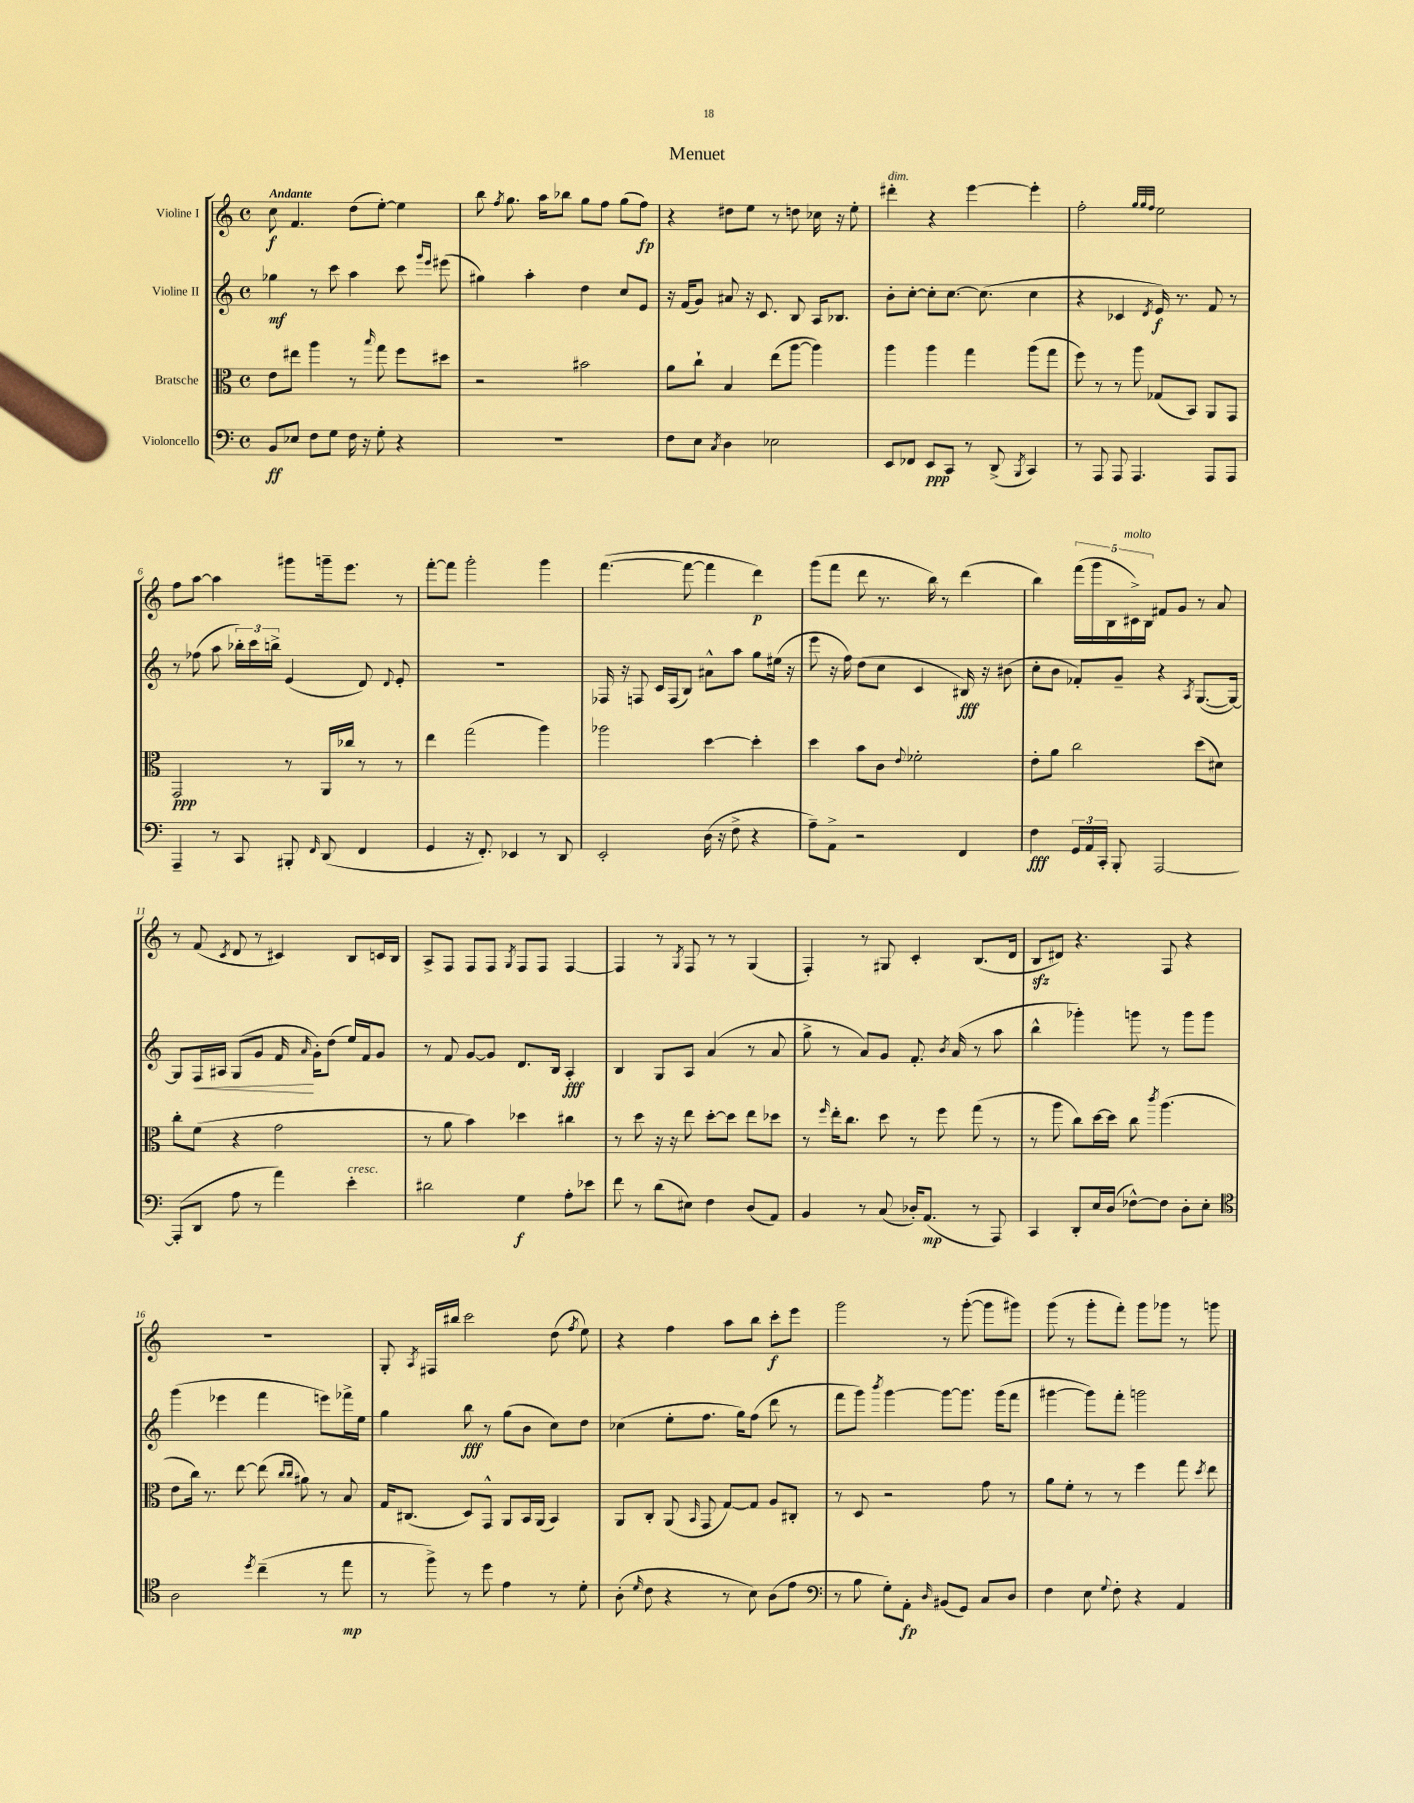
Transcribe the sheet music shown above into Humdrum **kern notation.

**kern	**kern	**kern	**kern
*staff4	*staff3	*staff2	*staff1
*clefF4	*clefC3	*clefG2	*clefG2
*k[]	*k[]	*k[]	*k[]
*M4/4	*M4/4	*M4/4	*M4/4
*met(c)	*met(c)	*met(c)	*met(c)
8BB	8e	4gg-	8cc
8E-	8ee#	.	4.f
8F	4aa	8r	.
8G	.	8ccc	.
16F	8r	4aa	(8dd
16r	.	.	.
.	16qqbb	.	.
8G'	8gg	.	[8ee')
4r	8ff	8ccc	4ee]
.	.	16qqggg	.
.	.	16qqeee	.
.	8dd#	(8eee#	.
=	=	=	=
1r	2r	4gg#)	8bb
.	.	.	8qff
.	.	.	8.gg
.	.	4aa'	.
.	.	.	16aa
.	.	.	8bb-
.	2b#	4dd	8gg
.	.	.	8ff
.	.	8cc	(8gg
.	.	8e	8ff)
=	=	=	=
8F	8a	16r	4r
.	.	(16f	.
8E	8cc`	8g)	.
8qC	.	.	.
4D	4B	8a#	8dd#
.	.	16r	8ee
.	.	8.c	.
2E-	(8ee	.	8r
.	[8aa	8B	8dd
.	4aa])	16A	16cc-
.	.	8.B-	16r
.	.	.	8ee'
=	=	=	=
8EE	4aa	8b'	4ddd#'
8FF-	.	[8cc'	.
8EE	4aa	8cc']	4r
8CC	.	[8.cc	.
8r	4gg	.	[4eee
.	.	(8.cc]	.
(8DD^	.	.	.
8qBBB	.	.	.
4CC)	(8aa	4cc	4eee']
.	8gg	.	.
=	=	=	=
8r	8ff)	4r	2ff'
8AAA	8r	.	.
8AAA	8r	4c-	.
4.AAA	8aa	.	.
.	.	.	32qqgg
.	.	.	32qqgg
.	.	8qd	32qqff
.	(8G-	16e)	2ee
.	.	8.r	.
.	8BB)	.	.
8AAA	8AA	8f	.
8AAA	8GG	8r	.
=	=	=	=
4AAA~	2GG	8r	8ff
.	.	(8ff-	[8aa
8r	.	8aa	4aa]
8CC	.	24bb-')	.
.	.	24ccc	.
.	.	24bb^	.
8BBB#'	8r	(4e	8ggg#
16qqFF	.	.	.
(8DD	16AA	.	16ggg~
.	16cc-	.	8.eee
4FF	8r	8d)	.
.	.	8qqd	.
.	8r	8e'	8r
=	=	=	=
4GG	4ee	1r	[8fff'
.	.	.	8fff]
16r	(2gg	.	2ggg'
8.FF')	.	.	.
4EE-	.	.	.
8r	4aa)	.	4ggg
8DD	.	.	.
=	=	=	=
2EE'	2aa-	16F-	([4.fff
.	.	16r	.
.	.	8F	.
.	.	16c	.
.	.	(16F	.
.	.	8B)	8fff_
(16D	[4dd	8a#^^	4fff]
16r	.	.	.
8F^	.	8aa	.
4r	4dd']	8gg	4ddd)
.	.	(16ee#	.
.	.	16r	.
=	=	=	=
8A~)	4dd	8eee	(8ggg
8AA^	.	16r	8fff
.	.	16ff)	.
2r	8b	(8dd	8ddd
.	8c	8cc	8.r
.	8qqe	.	.
.	2f-'	4c	.
.	.	.	16bb)
.	.	.	8r
4FF	.	16B#)	(4ddd
.	.	16r	.
.	.	(8b#	.
=	=	=	=
4F	8e'	8cc'	4bb)
.	8a	8b	.
24GG	2cc	8f-')	(20fff
24AA	.	.	.
.	.	.	20ggg
24CC'	.	.	.
.	.	.	20B
8BBB'	.	8g~	.
.	.	.	20c#^)
.	.	.	20B
[2AAA	.	4r	8f#
.	.	.	8g
.	.	8qA	.
.	(8dd	([8.G	8r
.	8d#)	.	8a
.	.	16G_)	.
=	=	=	=
(8AAA']	8cc'	8G]	8r
8DD	(8f	16F	(8f
.	.	16A#	.
.	.	.	8qc
8A	4r	(8G	8d
8r	.	8g	8r
4a)	2g	16f	4c#)
.	.	16qqa	.
.	.	16g')	.
.	.	(8dd	.
4e'	.	16ee)	8B
.	.	16f	.
.	.	8g	16c
.	.	.	16B
=	=	=	=
2d#	8r	8r	8A^
.	8a	8f	8F
.	4b)	[8g	8F
.	.	8g]	8F
.	.	.	8qG
4G	4dd-	8.d	8F
.	.	.	8F
.	.	16B	.
8A'	4cc#	4A'	[4F
8e-	.	.	.
=	=	=	=
8f	8r	4B	4F]
8r	8dd	.	.
(8d	16r	8G	8r
.	16r	.	.
.	.	.	8qG
8E#)	8ee	8A	8F
4F	[8dd'	(4a	8r
.	8dd]	.	8r
(8D	8ee	8r	(4G
8AA)	8dd-	8a	.
=	=	=	=
4BB	8r	8gg^	4F')
.	16qqff	.	.
.	16ee'	8r	.
.	8.cc	.	.
8r	.	8a)	8r
(8C	8dd	8g	8G#
16D-')	8r	8.f'	4c'
(8.AA	.	.	.
.	8ff	.	.
.	.	8qb	.
.	.	(16a	.
8r	(8gg	8r	(8.B
8AAA)	8r	8aa	.
.	.	.	16d
=	=	=	=
4CC	8r	4bb^^	8B
.	8aa	.	8d#)
8DD'	8cc)	4ggg-')	4.r
16E	[16dd	.	.
(16D	16dd]	.	.
[8F-^^)	8cc	8ggg	.
.	8qccc	.	.
8F-]	(4.aa	8r	8F
8D'	.	8ggg	4r
8E'	.	8ggg	.
=	=	=	=
*clefC4	*	*	*
2A	8e	(4ggg	1r
.	16cc)	.	.
.	8.r	.	.
.	.	4eee-	.
.	[8ee	.	.
8qdd	.	.	.
(4cc~	(8ee]	4fff	.
.	16qqcc	.	.
.	16qqcc	.	.
.	8a#)	.	.
8r	8r	8eee)	.
8ee	8B	16fff-^	.
.	.	16ee	.
=	=	=	=
8r	16G	4gg	8G'
.	(8.C#	.	.
.	.	.	8qA
8ff^)	.	.	16F#
.	.	.	16bb#
8r	8D)	8bb	2ccc
8dd	8GG^^	8r	.
4e	8AA	(8gg	.
.	16BB	8b	.
.	(16AA	.	.
8r	4BB)	8cc)	(8dd
.	.	.	8qff
8d'	.	8dd	8ee)
=	=	=	=
(8A'	8AA	(4cc-	4r
16qqd	.	.	.
8c	8C'	.	.
4r	(8AA	8ee'	4ff
.	16qqBB	.	.
.	8GG	8.ff	.
8r	[8G)	.	8aa
.	.	16gg)	.
8B)	8G]	(8ff	8bb
(8A	8A	8ddd	8ccc'
8e	8C#'	8r	8eee
=	=	=	=
*clefF4	*	*	*
8r	8r	8fff	2ggg
8B	8D	8ggg)	.
.	.	8qbbb	.
8G')	2r	[4ggg	.
8AA'	.	.	.
16qqD	.	.	.
(8BB#	.	8ggg_	8r
8GG)	.	8.ggg]	([8ggg'
8C	8g	.	8ggg]
.	.	(16ggg	.
8D	8r	8fff	8ggg#)
=	=	=	=
4F	8a	[4ggg#	(8ggg
.	8f'	.	8r
8E	8r	8ggg#])	8ggg'
8qqG	.	.	.
8F'	8r	8fff'	8fff')
4r	4ff	2ggg	8ggg
.	.	.	8ggg-
4AA	8gg	.	8r
.	8qdd	.	.
.	8ee	.	8ggg
==	==	==	==
*-	*-	*-	*-
